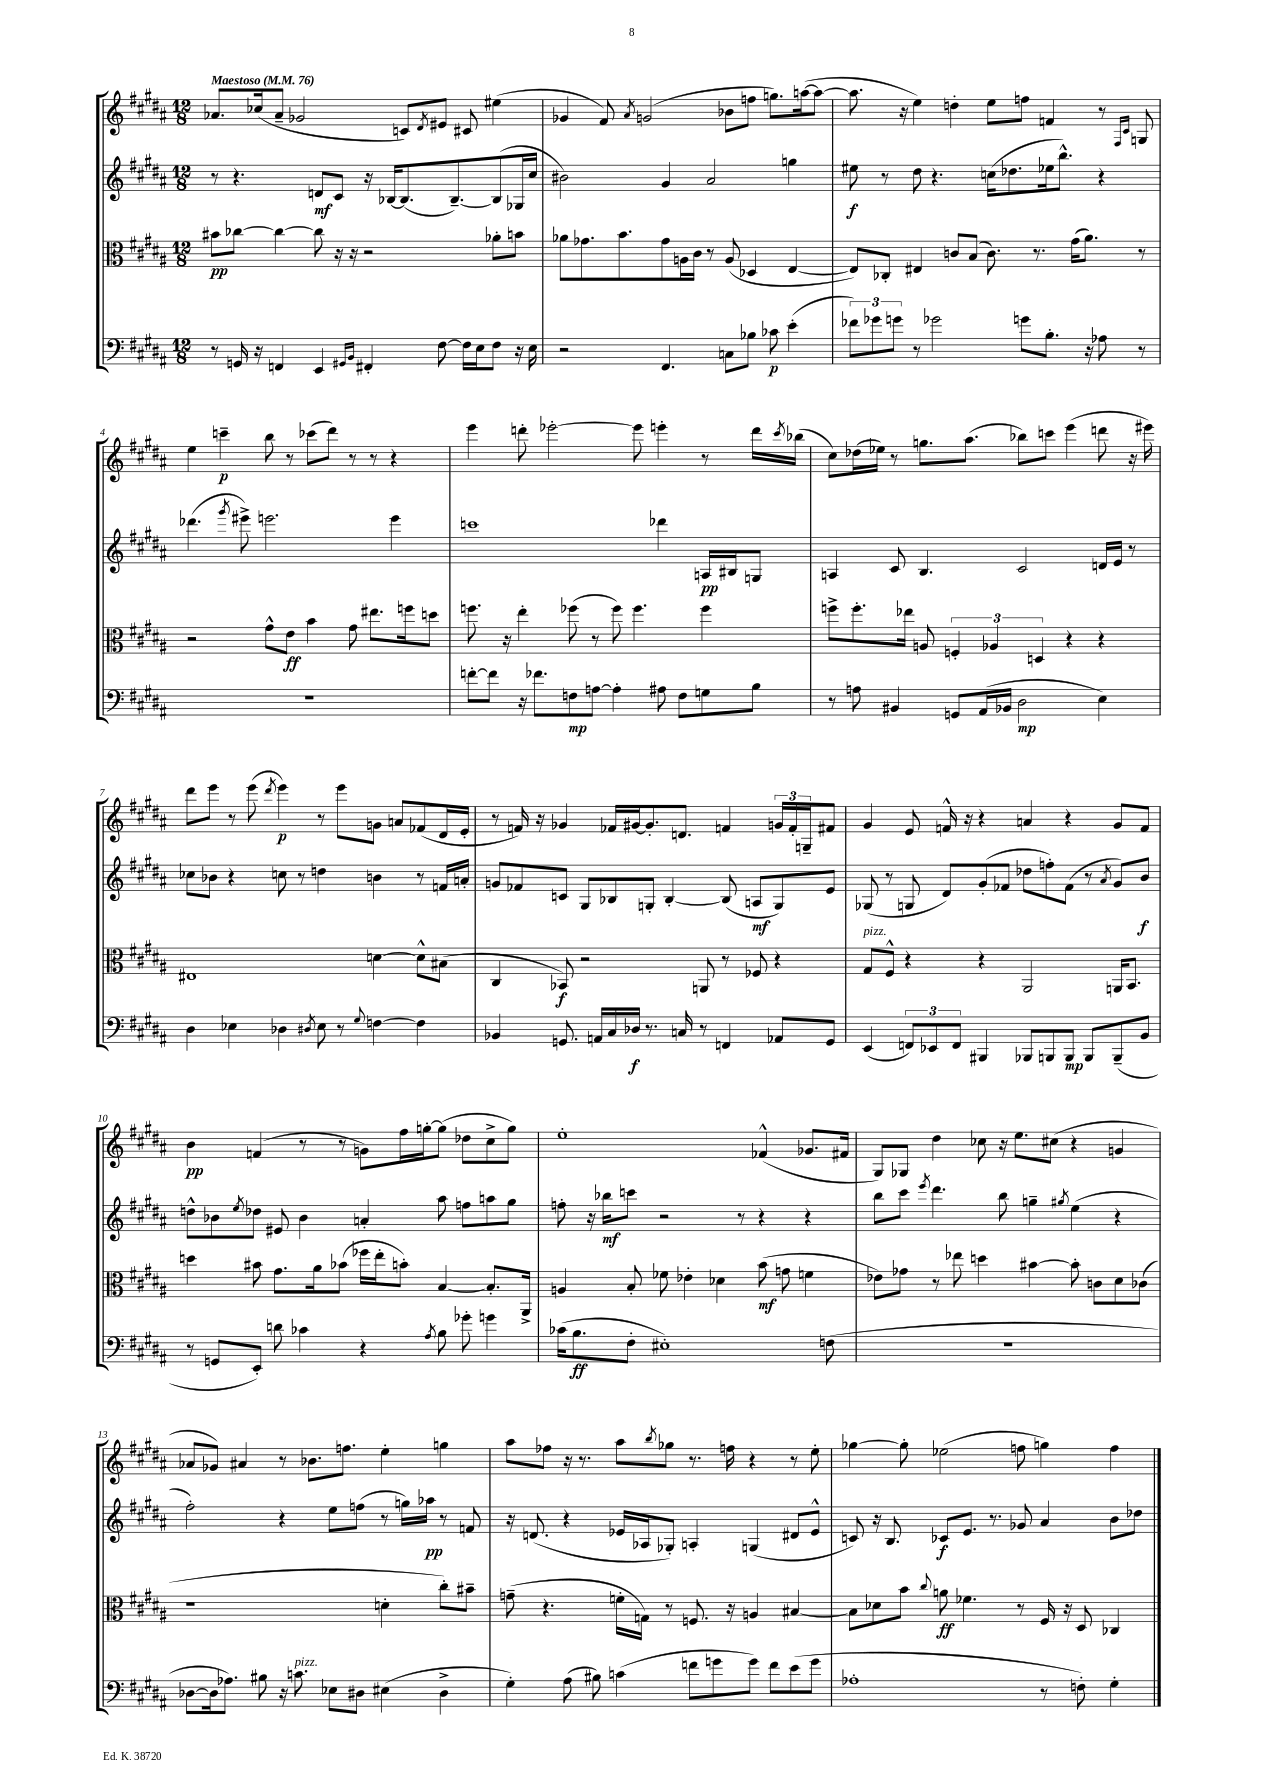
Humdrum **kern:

**kern	**kern	**kern	**kern
*staff4	*staff3	*staff2	*staff1
*clefF4	*clefC3	*clefG2	*clefG2
*k[f#c#g#d#a#]	*k[f#c#g#d#a#]	*k[f#c#g#d#a#]	*k[f#c#g#d#a#]
*M12/8	*M12/8	*M12/8	*M12/8
*MM76	*MM76	*MM76	*MM76
8r	8b#	8r	8.a-
16GG	[8cc-	4.r	.
16r	.	.	(16cc-
4FF	4cc-_	.	8a-~
.	.	.	2g-
4EE	8cc-]	8d	.
.	16r	8c#	.
.	16r	.	.
16qqGG#	.	.	.
16qqBB	.	.	.
4FF#'	2r	16r	.
.	.	[16B-	.
.	.	(8.B-]	8c)
.	.	.	8qd#
[8F#	.	.	8e#
.	.	[8.B-~)	.
16F#]	.	.	8c#
16E	.	.	.
8F#	8a-'	(8B-]	(4ee#
16r	8b	16G-	.
16E	.	16cc#	.
=	=	=	=
2r	8a-	2b#)	4g-
.	8.g-	.	.
.	.	.	8f#)
.	8.b	.	.
.	.	.	8qa#
.	.	.	(2g
4.FF#	8g-	4g#	.
.	16A	.	.
.	16c#	.	.
.	8r	2a#	.
8C	(8A	.	8b-
8B-	4D-	.	8ff
8c-	.	.	8.gg)
(4e'	[4E	4gg	.
.	.	.	([16aa
.	.	.	8aa_
=	=	=	=
12f-)	8E])	8ee#	8.aa]
12g-	.	.	.
.	8C-'	8r	.
12g	.	.	.
.	.	.	16r
8r	4E#	8dd#	4ee)
2g-	.	4.r	.
.	8c	.	4dd'
.	(8B	.	.
.	8.c)	(16cc	8ee
.	.	8.dd-	.
8g	.	.	8ff
.	8.r	.	.
8.B'	.	16ee-	4f
.	.	8.bb^^)	.
.	(16g#	.	.
16r	8.a#)	.	.
8A-	.	4r	8r
.	.	.	16qqF#
.	.	.	16qqc#
8r	8r	.	8G
=	=	=	=
1.r	2r	(4.ddd-	4ee
.	.	.	4ccc~
.	.	8qggg#	.
.	.	8eee#^)	.
.	8g#^^	2.eee	8bb
.	8e	.	8r
.	4b	.	(8ccc-
.	.	.	8ddd#)
.	8g#	.	8r
.	8.ee#	.	8r
.	.	4eee	4r
.	16ff	.	.
.	8dd	.	.
=	=	=	=
[8f'	8.ff	1ccc	4eee
8f]	.	.	.
.	16r	.	.
16r	4ee'	.	8ddd'
8.f-	.	.	.
.	.	.	[2eee-'
8F	(8ff-	.	.
[8A	8r	.	.
4A']	8ff-)	.	.
.	4.ff-	.	8eee-]
8A#	.	4ddd-	4eee'
8F	.	.	.
8G	4ff-	16A	8r
.	.	16B#	.
8B	.	8G	16ddd
.	.	.	8qccc#
.	.	.	(16bb-
=	=	=	=
8r	8ff^	4A	8cc#)
8A	8.ff'	.	(16dd-
.	.	.	16ee-)
4BB#	.	8c#	8r
.	16ee-	.	.
.	8A	4.B	8.gg
8GG	6F'	.	.
.	.	.	(8.aa#
(16AA#	.	.	.
.	6A-	.	.
16BB-	.	.	.
2D#	.	2c#	8bb-)
.	6D	.	.
.	.	.	8ccc
.	4r	.	(4eee
4E)	4r	16d	8ddd
.	.	16e	.
.	.	8r	16r
.	.	.	16eee#)
=	=	=	=
4D#	1E#	8cc-	8ddd#
.	.	8b-	8eee
4E-	.	4r	8r
.	.	.	(8eee
.	.	.	8qddd#
4D-	.	8cc	4eee)
.	.	8r	.
8qD#	.	.	.
8E-	.	4dd	8r
8r	.	.	8eee
8qqG#	.	.	.
[4F	[4d	4b	8g
.	.	.	8a
4F]	8d^^]	8r	(8f-
.	(8B#	16f	16d#
.	.	16a'	16e'
=	=	=	=
4BB-	4C#	8g	8r
.	.	8f-	16f)
.	.	.	16r
8.GG	8BB-)	8c	4g-
.	2r	8G#	.
16AA	.	.	.
16C#	.	8B-	16f-
16D-	.	.	[16g#
8.r	.	8G'	8.g#']
.	.	[4B-'	.
16C	.	.	8.d
8r	8AA	.	.
4FF	8r	(8B-]	4f
.	8F-	8A	.
8AA-	4r	8G)	24g
.	.	.	24f'
.	.	.	24G~
8GG	.	8e	8f#
=	=	=	=
(4EE	8G#	(8G-	4g#
.	8F#^^	8r	.
12FF)	4r	8G	8e
12EE-	.	.	.
.	.	8d#)	16f^^
12FF	.	.	.
.	.	.	16r
4BBB#	4r	(8g#'	4r
.	.	8f-	.
8BBB-	2AA#	8dd-	4a
8BBB	.	8ff')	.
8BBB	.	(8f-	4r
8BBB	.	8r	.
.	.	8qa#	.
(8BBB~	16AA	8g#)	8g#
.	8.BB	.	.
8BB	.	8b	8f
=	=	=	=
8r	4dd	8dd^^	4b
8GG	.	8b-	.
.	.	8qee	.
8EE')	8b#	8dd-	(4f
8d	8.g#	8e#	.
4c-	.	4b-	8r
.	16a#	.	.
.	(8b-	.	8r
4r	16ff-	4a'	8g)
.	16ee'	.	.
.	8b')	.	16ff#
.	.	.	[16gg'
8qA#	.	.	.
8B	[4B	8aa#	(8gg]
8g-'	.	8ff	8dd-
4g	8.B']	8aa	8cc#^
.	.	8gg#	8gg)
.	16AA#^	.	.
=	=	=	=
(16c-	4A	8ff'	1ee'
8.B	.	.	.
.	.	16r	.
.	.	16bb-	.
8F#'	8B'	8ccc	.
1E#')	8f-	2r	.
.	4e-'	.	.
.	4d-	.	.
.	.	8r	.
.	(8b	4r	(4f-^^
.	8g	.	.
.	4f	4r	8.g-
(8F	.	.	.
.	.	.	16f#
=	=	=	=
1.r	8e-)	8bb	8G#)
.	8g-	8ccc#	8G-
.	.	8qeee	.
.	8r	4.ddd#	4dd#
.	8ee-	.	.
.	4dd	.	8cc-
.	.	8bb	16r
.	.	.	8.ee
.	[4b#	4gg~	.
.	.	.	(8cc#
.	.	8qgg#	.
.	8b#']	(4ee	4r
.	8c	.	.
.	8d#	4r	4g
.	(8c-	.	.
=	=	=	=
[8D-	1r	2ff#')	8a-
16D-]	.	.	8g-)
8.A-)	.	.	.
.	.	.	4a#
8B#	.	.	.
16r	.	4r	8r
8.c	.	.	.
.	.	.	8.b-
8E-	.	8ee	.
.	.	.	8.ff
8D#	.	(8ff	.
(4E#	4d'	8r	4ee'
.	.	16gg)	.
.	.	16aa-	.
4D#^	8cc#')	8r	4gg
.	8b#~	8f	.
=	=	=	=
4G#')	(8g~	16r	8aa#
.	.	(8.d	.
.	4.r	.	8ff-
(8A#	.	4r	16r
.	.	.	8.r
8B#)	.	.	.
(4c	16f'	16e-	8aa#
.	16G)	16A-	.
.	.	.	8qbb
.	8r	8G-')	8gg-
8f	8.F	4A'	8.r
8g	.	.	.
.	16r	.	16ff
8g)	4A	(4G	4r
8f	.	.	.
(8e	[4B#	8d#	8r
8g	.	8e-^^	8ee'
=	=	=	=
1A-'	8B#]	8c)	[4gg-
.	8d-	16r	.
.	.	8.B	.
.	8b	.	8gg-']
.	8qqcc#	.	.
.	8a	8c-	(2ee-
.	4.f-	8.e	.
.	.	8.r	.
.	8r	8g-	8ff
8r	16F#	4a#	4gg)
.	16r	.	.
8F')	8D#	.	.
4G#'	4C-	8b	4ff
.	.	8dd-	.
==	==	==	==
*-	*-	*-	*-
